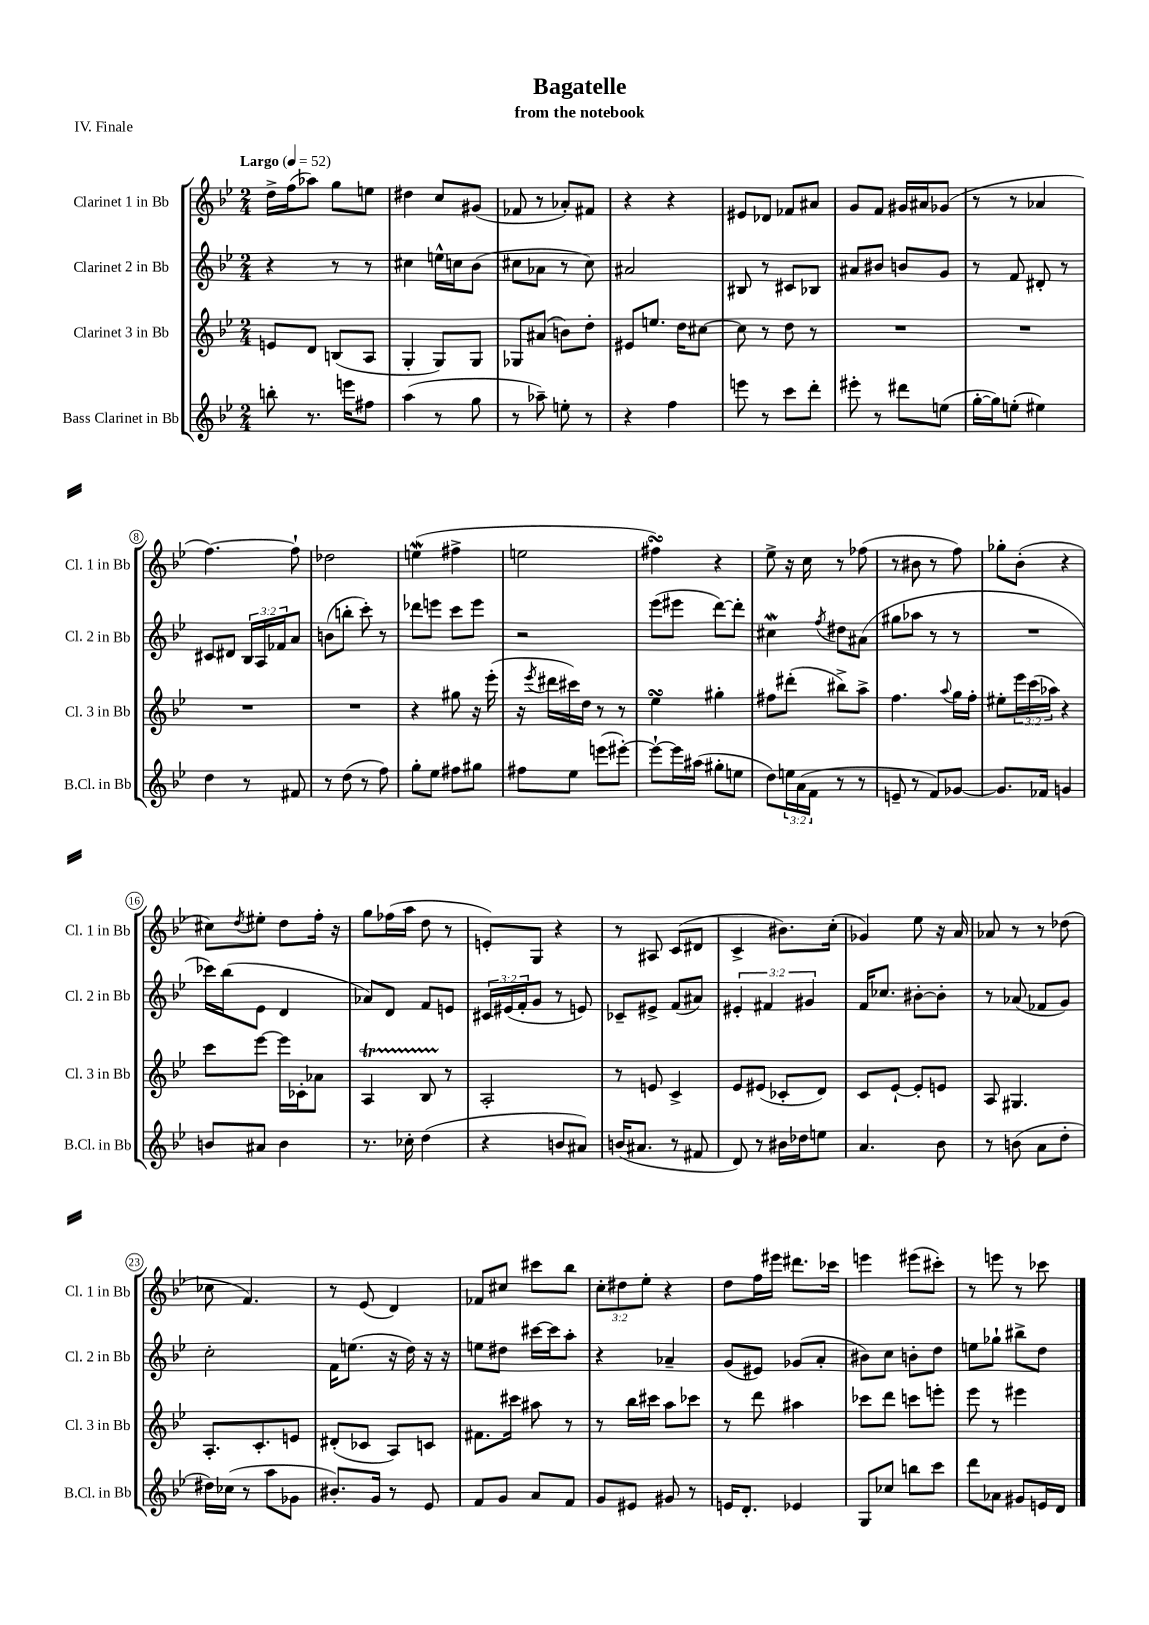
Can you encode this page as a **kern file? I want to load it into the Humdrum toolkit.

**kern	**kern	**kern	**kern
*part4	*part3	*part2	*part1
*staff4	*staff3	*staff2	*staff1
*I"Bass Clarinet in Bb	*I"Clarinet 3 in Bb	*I"Clarinet 2 in Bb	*I"Clarinet 1 in Bb
*I'B.Cl. in Bb	*I'Cl. 3 in Bb	*I'Cl. 2 in Bb	*I'Cl. 1 in Bb
*clefG2	*clefG2	*clefG2	*clefG2
*k[b-e-]	*k[b-e-]	*k[b-e-]	*k[b-e-]
*M2/4	*M2/4	*M2/4	*M2/4
*MM52	*MM52	*MM52	*MM52
=1	=1	=1	=1
!	!	!	!LO:TX:a:B:t=Largo
8bbn'\	8en/L	4r	16dd^\LL
.	.	.	(16ff\J
8.r	8d/J	.	8aa-X\J)
.	(8Bn/L	8r	8gg\L
16eeen\KL	.	.	.
8ff#X\J	8A/J	8r	8een\J
=2	=2	=2	=2
(4aa\	4G'/	4cc#X\	4dd#X\
8r	8G/L)	16een^^\LL	8cc/L
.	.	16ccn\J	.
8gg\	8G/J	(8b-\J	(8g#X/J
=3	=3	=3	=3
8r	8G-X/L	8cc#X\L	8f-X/
8aa-X~\)	(8a#X/J	8a-X\J	8r
8een'\	8bn\L)	8r	8a-X'/L)
8r	8dd'\J	8cc#\)	8f#X/J
=4	=4	=4	=4
4r	8e#X/L	2a#X/	4r
.	8.een/J	.	.
4ff\	.	.	4r
.	16dd\KL	.	.
.	[8cc#X\J	.	.
=5	=5	=5	=5
8eeen\	8cc#\]	8B#X/	8e#X/L
8r	8r	8r	8d-X/J
8ccc\L	8dd\	8c#X/L	8f-X/L
8ddd'\J	8r	8B-X/J	8a#X/J
=6	=6	=6	=6
8eee#X'\	2r	8a#X/L	8g/L
8r	.	8b#X/J	8f/J
8ddd#X\L	.	8bn/L	16g#X/LL
.	.	.	16a#X/J
(8een\J	.	8g/J	(8g-X/J
=7	=7	=7	=7
[16gg'\LL	2r	8r	8r
16gg\J])	.	.	.
(8een'\J	.	8f/	8r
4ee#X\)	.	8d#X'/	4a-X/
.	.	8r	.
!!LO:LB:g=z
=8	=8	=8	=8
4dd\	2r	8c#X/L	[4.ff\)
.	.	8d#X/J	.
8r	.	24B-/LL	.
.	.	24A/	.
.	.	24f-X/J	.
8f#X/	.	8a/J	8ff`\]
=9	=9	=9	=9
8r	2r	(8bn\L	2dd-X\
(8dd\	.	8bbn'\J	.
8r	.	8ccc'\)	.
8ff\)	.	8r	.
=10	=10	=10	=10
8gg'\L	4r	8ddd-X\L	(4eenW\
8ee-\J	.	8eeen\J	.
8ff#X\L	8gg#X\	8ccc\L	4ff#X^\
8gg#X\J	16r	8eee\J	.
.	(16eee-'\	.	.
=11	=11	=11	=11
8ff#X\L	16r	2r	2een\
.	8qeee-/	.	.
.	16ddd#X\LL	.	.
8ee-\J	16ccc#X\)	.	.
.	16dd\JJ	.	.
(8eeen\L	8r	.	.
[8eee#X'\J)	8r	.	.
=12	=12	=12	=12
8eee#`\L_	4ee-sSSs\	(8eee-\L	4ff#XsSsS\)
16eee#\L]	.	8eee#X\J	.
(16aa#X\JJ	.	.	.
8gg#X'\L	4gg#X'\	[8ddd\L)	4r
8een\J	.	8ddd'\J]	.
=13	=13	=13	=13
8dd\L)	8ff#X\L	4cc#XW\	8ee-^\
24een\L	(8ddd#X'\J	.	16r
(24a\	.	.	.
.	.	.	16cc\
24f\JJ	.	.	.
.	.	8qff/	.
8r	8bb#X^\L)	8dd#X\L	8r
8r	8aa^\J	(8a#X\J	(8ff-X\
=14	=14	=14	=14
8en~/	4.ff\	8gg#X\L	8r
8r	.	8aa-X\J	8b#X\
8f/L)	.	8r	8r
.	8qqaa/	.	.
[8g-X/J	16gg\LL	8r	8ff\)
.	16ff'\JJ	.	.
=15	=15	=15	=15
8.g-/L]	8ee#X'\L	2r	8gg-X'\L
.	24eee-\L	.	(8b-'\J
.	(24ccc\	.	.
16f-X/Jk	.	.	.
.	24aa-X\JJ)	.	.
4gn/	4r	.	4r
!!LO:LB:g=z
=16	=16	=16	=16
8bn/L	8ccc\L	16ccc-X\LL)	8cc#X\L)
.	.	(16bb-\J	.
.	.	.	8qdd/
8a#X/J	[8eee-\J	8e-\J	8ee#X'\J
4b\	16eee-\LL]	4d/	8dd\L
.	16c-X'\J	.	.
.	8a-X\J	.	16ff'\Jk
.	.	.	16r
=17	=17	=17	=17
8.r	4At/	8a-X/L)	8gg\L
.	.	8d/J	(16ff-X\L
16cc-X'\	.	.	16aa\JJ
(4dd\	8B-TTT/	8f/L	8dd\
.	8r	8en/J	8r
=18	=18	=18	=18
4r	2A'/	24c#X/LL	8en'/L)
.	.	(24e#X/	.
.	.	24f'/J	.
.	.	8g/J	8G/J
8bn/L	.	8r	4r
8a#X/J)	.	8en/)	.
=19	=19	=19	=19
(16bn/KL	8r	8c-X~/L	8r
8.a#X/J	.	.	.
.	8en/	8e#X^/J	8A#X/
8r	4c^/	(8f/L	(8c/L
8f#X/	.	8a#X/J)	8d#X/J
=20	=20	=20	=20
8d/)	8e-/L	6e#X'/	4c^/
8r	(8e#X/J	.	.
.	.	6f#X/	.
16b#X\LL	8c-X'/L	.	8.b#X\L)
16dd-X\J	.	.	.
.	.	6g#X/	.
8een\J	8d/J)	.	.
.	.	.	(16cc'\Jk
=21	=21	=21	=21
4.a/	8c/L	16f/KL	4g-X/)
.	.	8.cc-X/J	.
.	[8e-`/J	.	.
.	8e-'/L]	[8b#X'\L	8ee-\
8b-\	8en/J	8b#'\J]	16r
.	.	.	16a/
=22	=22	=22	=22
8r	8A/	8r	8a-X/
(8bn\	4.G#X/	(8a-X/	8r
8a\L	.	8f-X/L	8r
8dd'\J	.	8g/J)	(8dd-X\
!!LO:LB:g=z
=23	=23	=23	=23
16dd#X\LL)	8.A'/L	2cc'\	8cc-X\
(16cc-X\JJ	.	.	.
8r	.	.	4.f/)
.	8.c'/	.	.
8aa\L	.	.	.
8g-X\J	8en/J	.	.
=24	=24	=24	=24
8.b#X'/L)	(8d#X'/L	16f\KL	8r
.	.	(8.een\J	.
.	8c-X/J	.	(8e-/
16g/Jk	.	.	.
8r	8A/L)	16r	4d/)
.	.	16dd\)	.
8e-/	8cn/J	16r	.
.	.	16r	.
=25	=25	=25	=25
8f/L	8.f#X\L	8een\L	8f-X/L
8g/J	.	8dd#X\J	8cc#X/J
.	16ccc#X\Jk	.	.
8a/L	8aa#X\	[16ccc#X\LL	8ccc#X\L
.	.	16ccc#\J]	.
8f/J	8r	8aa'\J	8bb-\J
=26	=26	=26	=26
8g/L	8r	4r	12cc'\L
.	.	.	12dd#X\
8e#X/J	16bb-\LL	.	.
.	.	.	12ee-'\J
.	16ccc#X\JJ	.	.
8g#X/	8aa\L	4a-X~/	4r
8r	8ccc-X\J	.	.
=27	=27	=27	=27
16en/KL	8r	(8g/L	8dd\L
8.d'/J	.	.	.
.	8ddd\	8e#X/J)	16ff\L
.	.	.	16eee#X\JJ
4e-X/	4aa#X\	(8g-X/L	8.ddd#X\L
.	.	8a'/J	.
.	.	.	16ccc-X\Jk
=28	=28	=28	=28
8G/L	8ccc-X\L	8b#X\L)	4eeen\
8cc-X/J	8ddd\J	8cc\J	.
8bbn\L	8cccn\L	8bn'\L	(8eee#X\L
8ccc\J	8eeen'\J	8dd\J	8ccc#X'\J)
=29	=29	=29	=29
8ddd\L	8eee-\	8een\L	8r
8a-X\J	8r	8gg-X`\J	8eeen\
8g#X/L	4eee#X\	8bb#X^\L	8r
16en/L	.	8dd\J	8ccc-X\
16d/JJ	.	.	.
==	==	==	==
*-	*-	*-	*-
